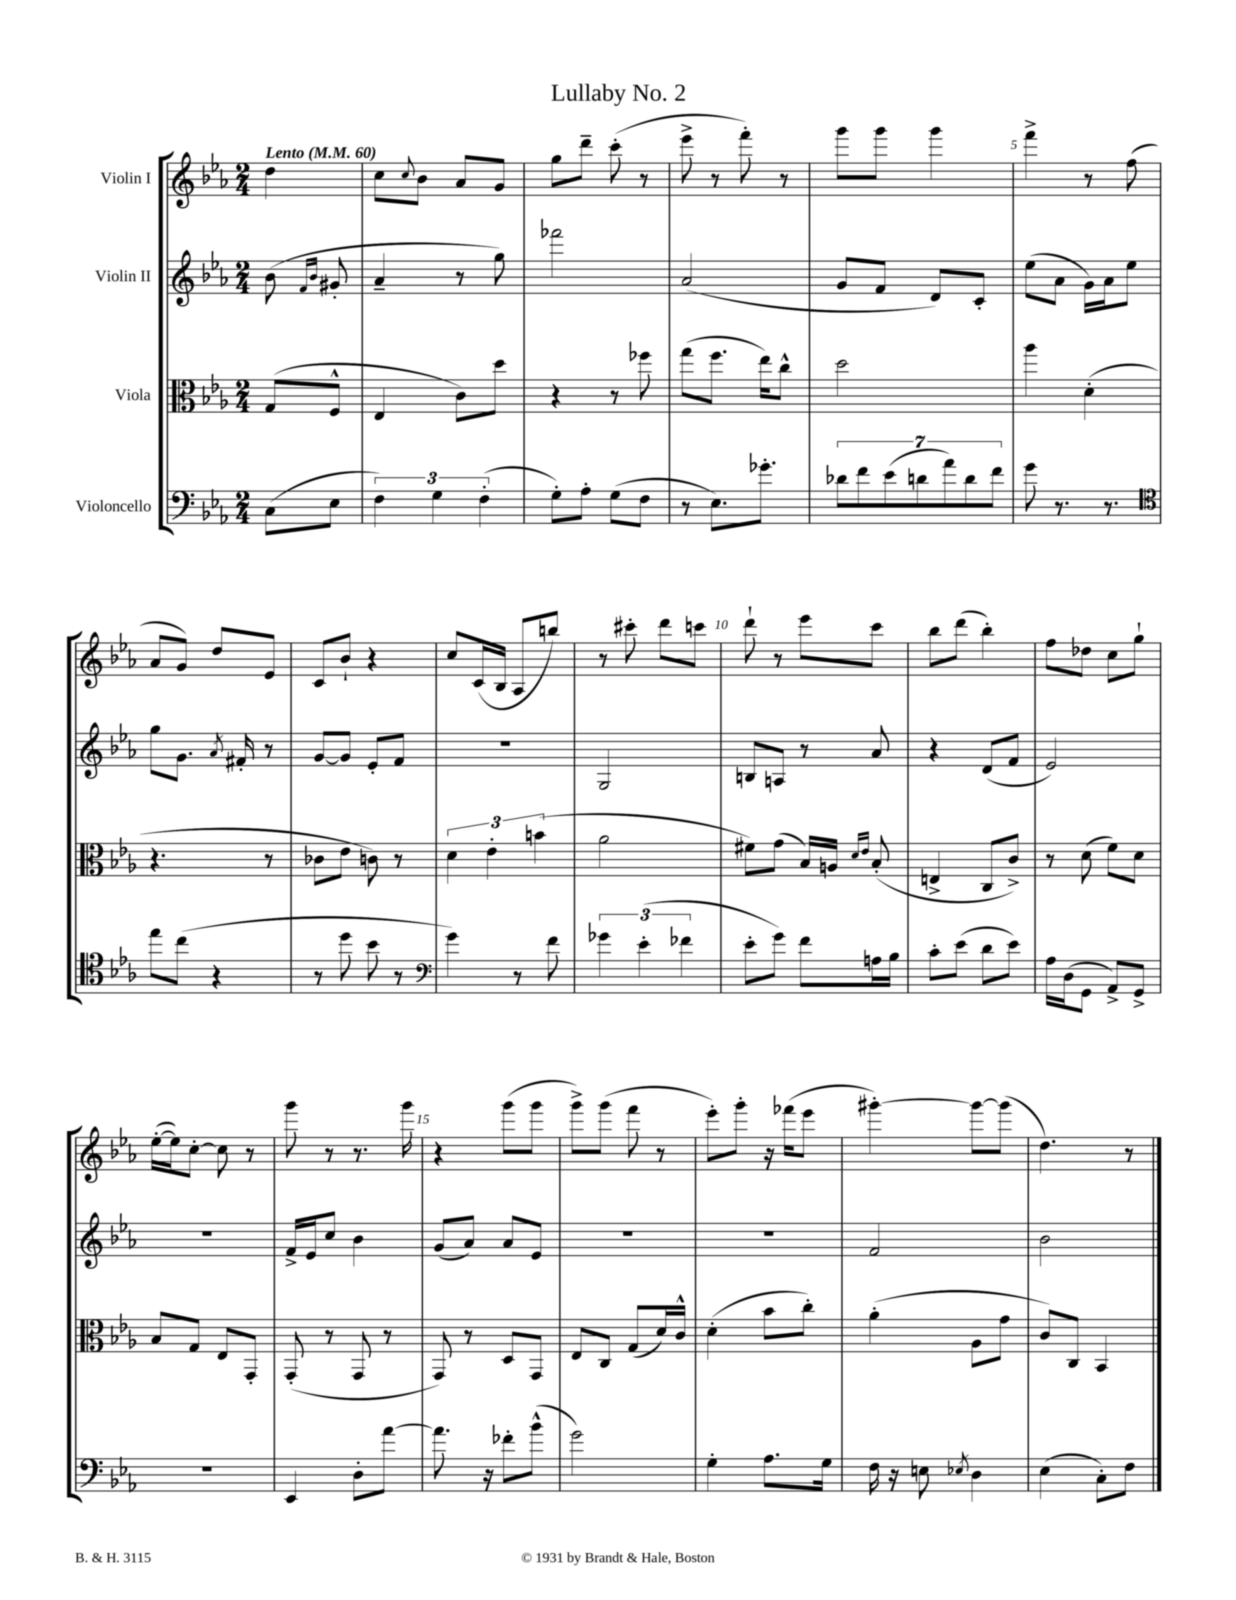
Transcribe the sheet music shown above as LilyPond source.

\header { title = "Lullaby No. 2" }
<<
\new StaffGroup <<
\new Staff = "s0" \with { instrumentName = "Violin I" } {
    \clef treble \key ees \major \numericTimeSignature \time 2/4 \partial 4 \tempo "Lento" 4 = 60
    d''4 |
    c''8 \appoggiatura { c''8 } bes'8 aes'8 g'8 |
    g''8 d'''8-- c'''8-.( r8 |
    ees'''8-> r8 f'''8-.) r8 |
    g'''8 g'''8 g'''4 |
    f'''4-> r8 f''8( |
    aes'8 g'8) d''8 ees'8 |
    c'8 bes'8-! r4 |
    c''8 c'16( bes16 aes8 b''8) |
    r8 cis'''8-. d'''8 c'''8 |
    d'''8-! r8 ees'''8 c'''8 |
    bes''8 d'''8( bes''4-.) |
    f''8 des''8 c''8 g''8-! |
    ees''16~-.( ees''16) c''8~-. c''8 r8 |
    g'''8 r8 r8. g'''16 |
    r4 g'''8( g'''8 |
    g'''8->) g'''8( f'''8 r8 |
    ees'''8-.) g'''8-. r16 fes'''16( ees'''8 |
    gis'''4~-.) gis'''8~ gis'''8( |
    d''4.) r8 \bar "|." |
}
\new Staff = "s1" \with { instrumentName = "Violin II" } {
    \clef treble \key ees \major \numericTimeSignature \time 2/4 \partial 4
    bes'8( \grace { f'16 bes'16 } gis'8-. |
    aes'4-- r8 g''8) |
    fes'''2 |
    aes'2( |
    g'8 f'8 d'8) c'8-. |
    ees''8( aes'8 g'16) aes'16 ees''8 |
    g''8 g'8. \acciaccatura { aes'8 } fis'16-. r8 |
    g'8~ g'8 ees'8-. f'8 |
    r2 |
    g2 |
    b8 a8 r8 aes'8 |
    r4 d'8( f'8 |
    ees'2) |
    r2 |
    f'16-> ees'16 c''8 bes'4 |
    g'8( aes'8) aes'8 ees'8 |
    R2 |
    r2 |
    f'2 |
    bes'2 \bar "|." |
}
\new Staff = "s2" \with { instrumentName = "Viola" } {
    \clef alto \key ees \major \numericTimeSignature \time 2/4 \partial 4
    g8( f8-^ |
    ees4 c'8) d''8 |
    r4 r8 fes''8 |
    g''8( f''8. ees''16) c''8-^ |
    d''2 |
    aes''4 d'4-.( |
    r4. r8 |
    ces'8 ees'8 c'8) r8 |
    \tuplet 3/2 { d'4 ees'4-. b'4( } |
    aes'2 |
    fis'8) g'8( bes16) a16 \grace { d'16 ees'16 } bes8-.( |
    e4-> c8 c'8->) |
    r8 d'8( f'8) d'8 |
    bes8 g8 ees8 g,8-. |
    g,8-.( r8 g,8 r8 |
    g,8) r8 d8 g,8 |
    ees8 c8 g8( d'16) c'16-^ |
    d'4-.( bes'8 c''8-.) |
    aes'4-.( aes8 g'8 |
    c'8) c8 bes,4 \bar "|." |
}
\new Staff = "s3" \with { instrumentName = "Violoncello" } {
    \clef bass \key ees \major \numericTimeSignature \time 2/4 \partial 4
    c8( ees8 |
    \tuplet 3/2 { f4) g4 f4-.( } |
    g8-.) aes8-. g8( f8 |
    r8 ees8.) ges'8.-. |
    \tuplet 7/4 { des'8 f'8 ees'8( d'8 aes'8) d'8 f'8 } |
    g'8 r8. r8. |
    \clef tenor ees''8 c''8( r4 |
    r8 d''8 bes'8 r8 |
    \clef bass g'4) r8 f'8 |
    \tuplet 3/2 { ges'4 ees'4-.( fes'4 } |
    ees'8-. g'8) f'8 a16 bes16 |
    c'8-. ees'8( d'8 ees'8) |
    aes16 d16( g,8 aes,8->) g,8-> |
    R2 |
    ees,4 d8-. aes'8~ |
    aes'8. r16 fes'8-. bes'8-^( |
    g'2) |
    g4-. aes8. g16 |
    f16 r16 e8 \acciaccatura { ees8 } d4 |
    ees4( c8-.) f8 \bar "|." |
}
>>
>>
\layout { \context { \Score \override BarNumber.break-visibility = ##(#f #t #t) barNumberVisibility = #(every-nth-bar-number-visible 5) } }
